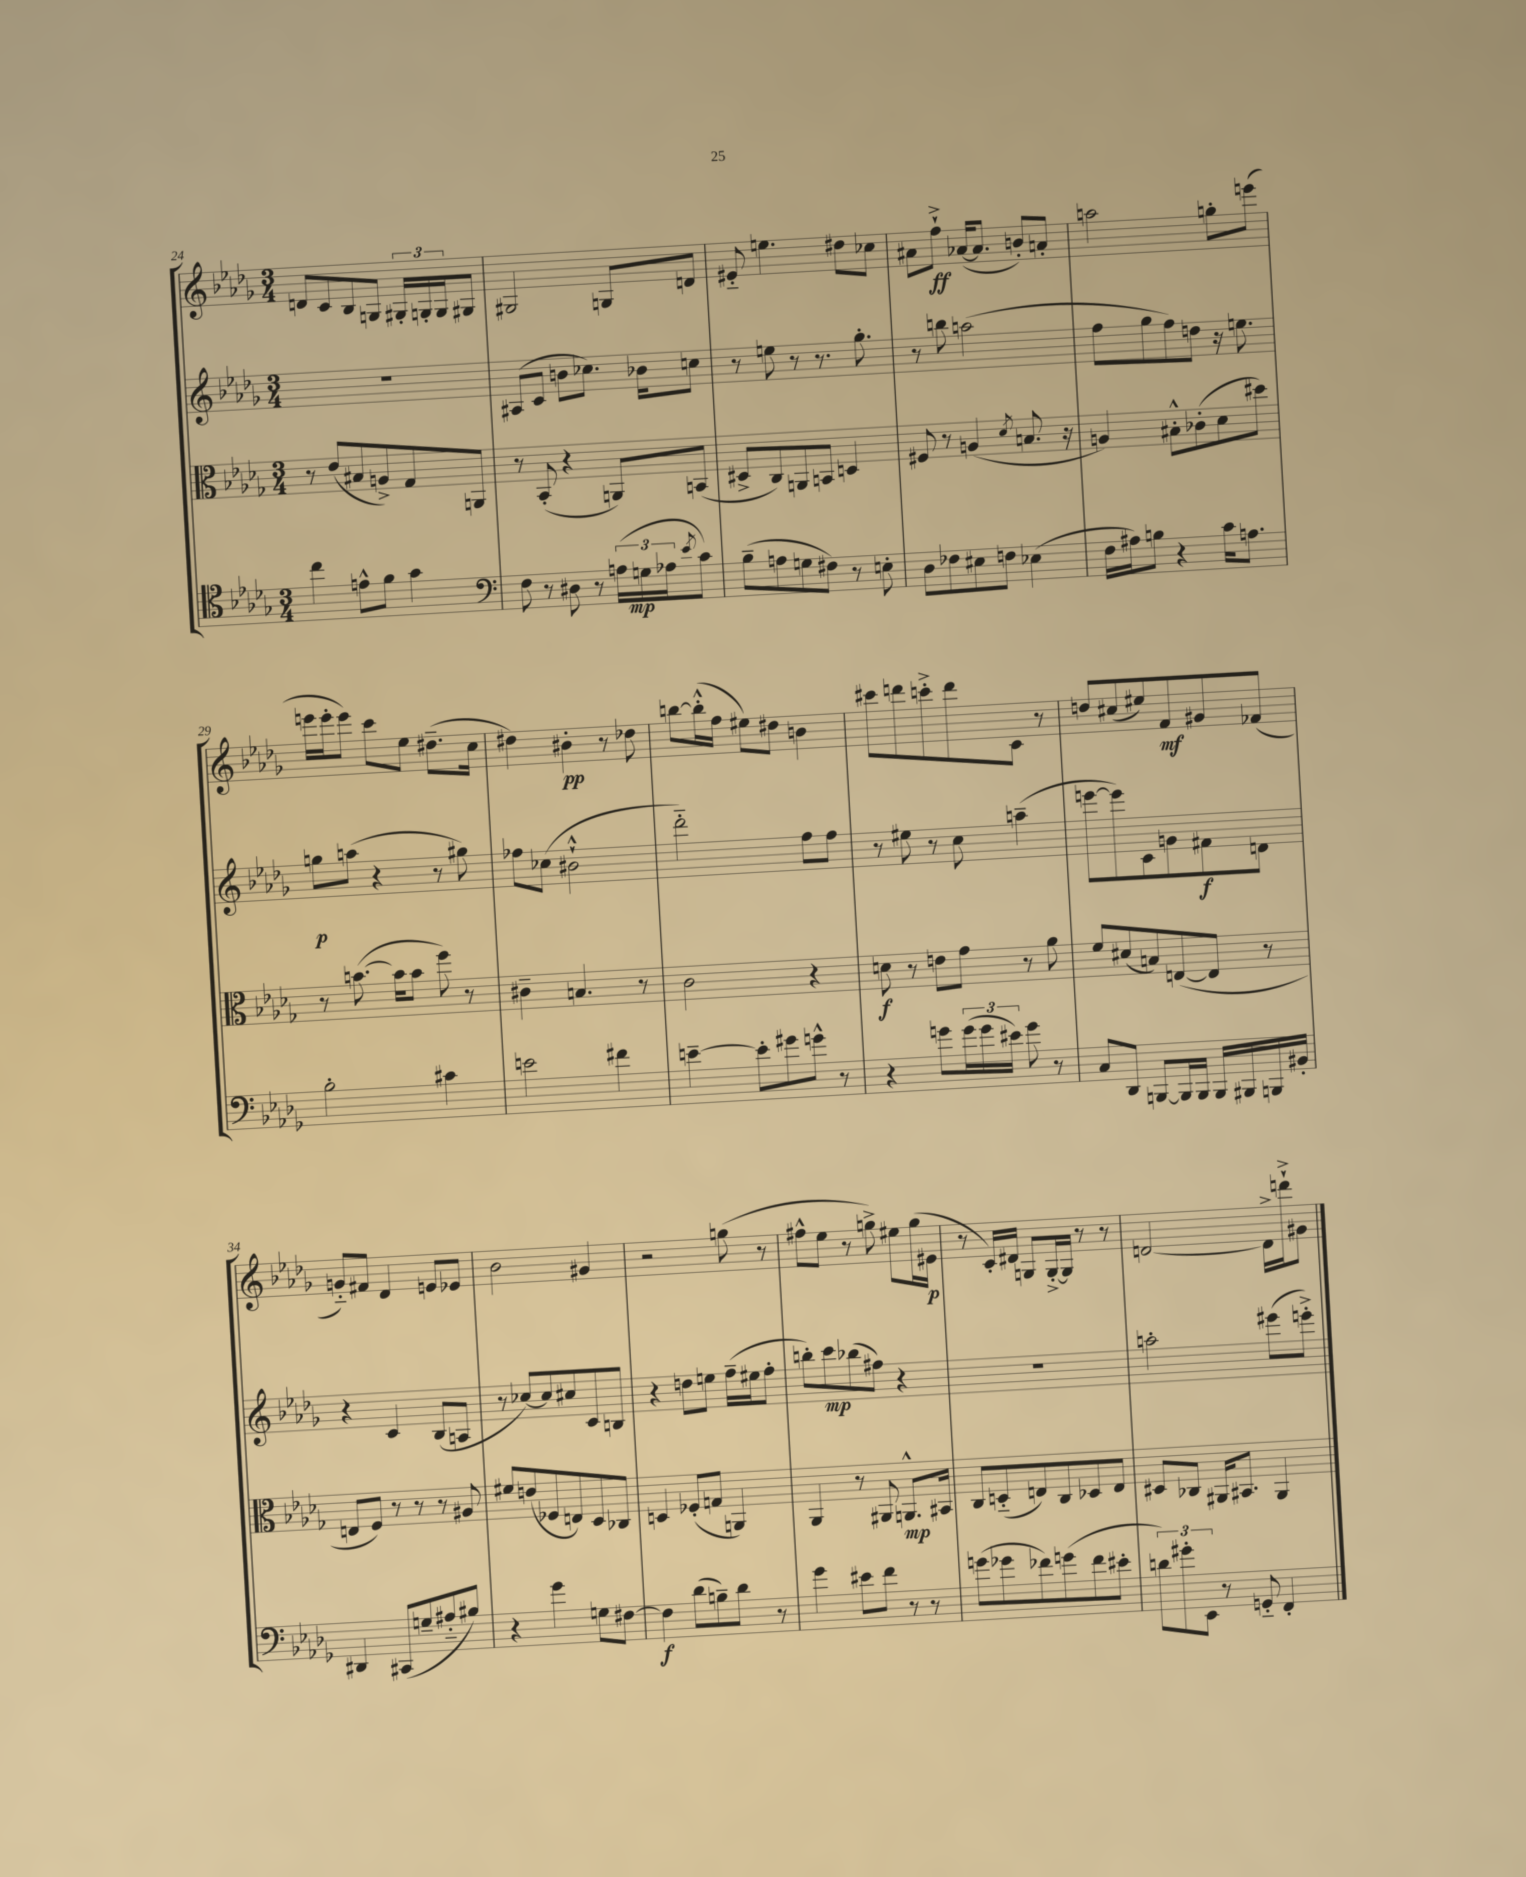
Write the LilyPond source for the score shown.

<<
\new StaffGroup <<
\new Staff = "s0" {
    \clef treble \key des \major \numericTimeSignature \time 3/4
    d'8 c'8 bes8 g8 \tuplet 3/2 { gis16-. g16-. g16 } gis8 |
    gis2 g8 d'8 |
    eis'8-_ e''4. dis''8 ces''8 |
    ais'8 f''8-!->\ff aes'16~( aes'8. b'8-.) a'8-. |
    a''2 g''8-. e'''8( |
    e'''16 e'''16-. e'''8) c'''8 ees''8 dis''8.--( c''16 |
    dis''4) bis'4-.\pp r8 des''8 |
    b''8~ b''16-.-^( f''16 eis''8) dis''8 b'4 |
    cis'''8 d'''8 c'''8-.-> d'''8 c'8 r8 |
    d''8 cis''8( eis''8) f'8\mf gis'8 fes'8( |
    g'8-_) fis'8 des'4 e'8 ees'8 |
    bes'2 gis'4 |
    r2 g''8( r8 |
    fis''8-^ ees''8 r8 g''8->) eis''8 g''16( eis'16\p |
    r8 c'16-.) dis'16 g8 g16~-.-> g16 r8 r8 |
    d'2~ d'16-> d'''16-!-> gis'8 \bar "|." |
}
\new Staff = "s1" {
    \clef treble \key des \major \numericTimeSignature \time 3/4
    R2. |
    ais8( c'8 b'8 ces''8.) bes'16 c''8 |
    r8 e''8 r8 r8. ges''8.-. |
    r8 b''8 a''2( |
    f''8 ges''8 f''8) d''8 r16 e''8. |
    g''8\p a''8( r4 r8 gis''8) |
    fes''8 ces''8( bis'2-!-^ |
    des'''2-_) f''8 f''8 |
    r8 eis''8 r8 c''8 a''4--( |
    e'''8~ e'''8) c'8 g'8 fis'8\f d'8 |
    r4 c'4 bes8( a8 |
    r8 ces''8~) ces''8 cis''8 c'8 b8 |
    r4 d''8 e''8 f''16--( eis''16 f''8-. |
    b''8-.) c'''8\mp bes''8( fis''8) r4 |
    R2. |
    a''2-. eis'''8( e'''8-.->) \bar "|." |
}
\new Staff = "s2" {
    \clef alto \key des \major \numericTimeSignature \time 3/4
    r8 ees'8( bis8 a8->) ges8 a,8 |
    r8 bes,8-.( r4 a,8) b,8( |
    dis8-> c8) a,8 b,8 d4 |
    fis8 r8 a4( \acciaccatura { des'8 } b8. r16 |
    a4) bis8-.-^ ces'8-.( des'8 dis''8) |
    r8 b'8.~( b'16 b'8 f''8) r8 |
    cis'4-- b4. r8 |
    c'2 r4 |
    d'8\f r8 e'8 ges'8 r8 aes'8 |
    f'8 dis'8( b8) e8~( e8 r8 |
    e8 f8) r8 r8 r8 ais8 |
    fis'8 e'8( fes8 e8) des8 ces8 |
    d4 fes8-.( g8 a,4) |
    aes,4 r8 ais,8 a,8.-^\mp bis,16 |
    c8 d8-_( e8) c8 des8 e8 |
    dis8 ces8 ais,16 bis,8. ais,4 \bar "|." |
}
\new Staff = "s3" {
    \clef tenor \key des \major \numericTimeSignature \time 3/4
    c''4 e'8-^ f'8 ges'4 |
    \clef bass f8 r8 dis8 r8 \tuplet 3/2 { a16( g16\mp aes16 } \acciaccatura { ees'8 } c'8) |
    bes8--( a8 g8 fis8) r8 e8-. |
    des8 fes8 eis8 f8 ees4( |
    f16 ais16) b8 r4 c'16 a8. |
    bes2-. cis'4 |
    e'2 fis'4 |
    e'4~-- e'8-. gis'8 g'8-^ r8 |
    r4 g'8 \tuplet 3/2 { g'16( g'16 eis'16) } g'8 r8 |
    c8 des,8 b,,8~ b,,16 b,,16 b,,16 bis,,16 b,,16 bis,16-. |
    dis,4 cis,8( g8-- ais8-_ bis8) |
    r4 ges'4 g8 fis8~ |
    fis4\f des'8( b8--) des'8 r8 |
    ges'4 eis'8 f'8 r8 r8 |
    g'8( ges'8 fes'8) g'8( fes'8 eis'8-. |
    \tuplet 3/2 { d'8) gis'8-. ees,8 } r8 g,8-_ f,4-. \bar "|." |
}
>>
>>
\layout { \context { \Score currentBarNumber = #24 } }
